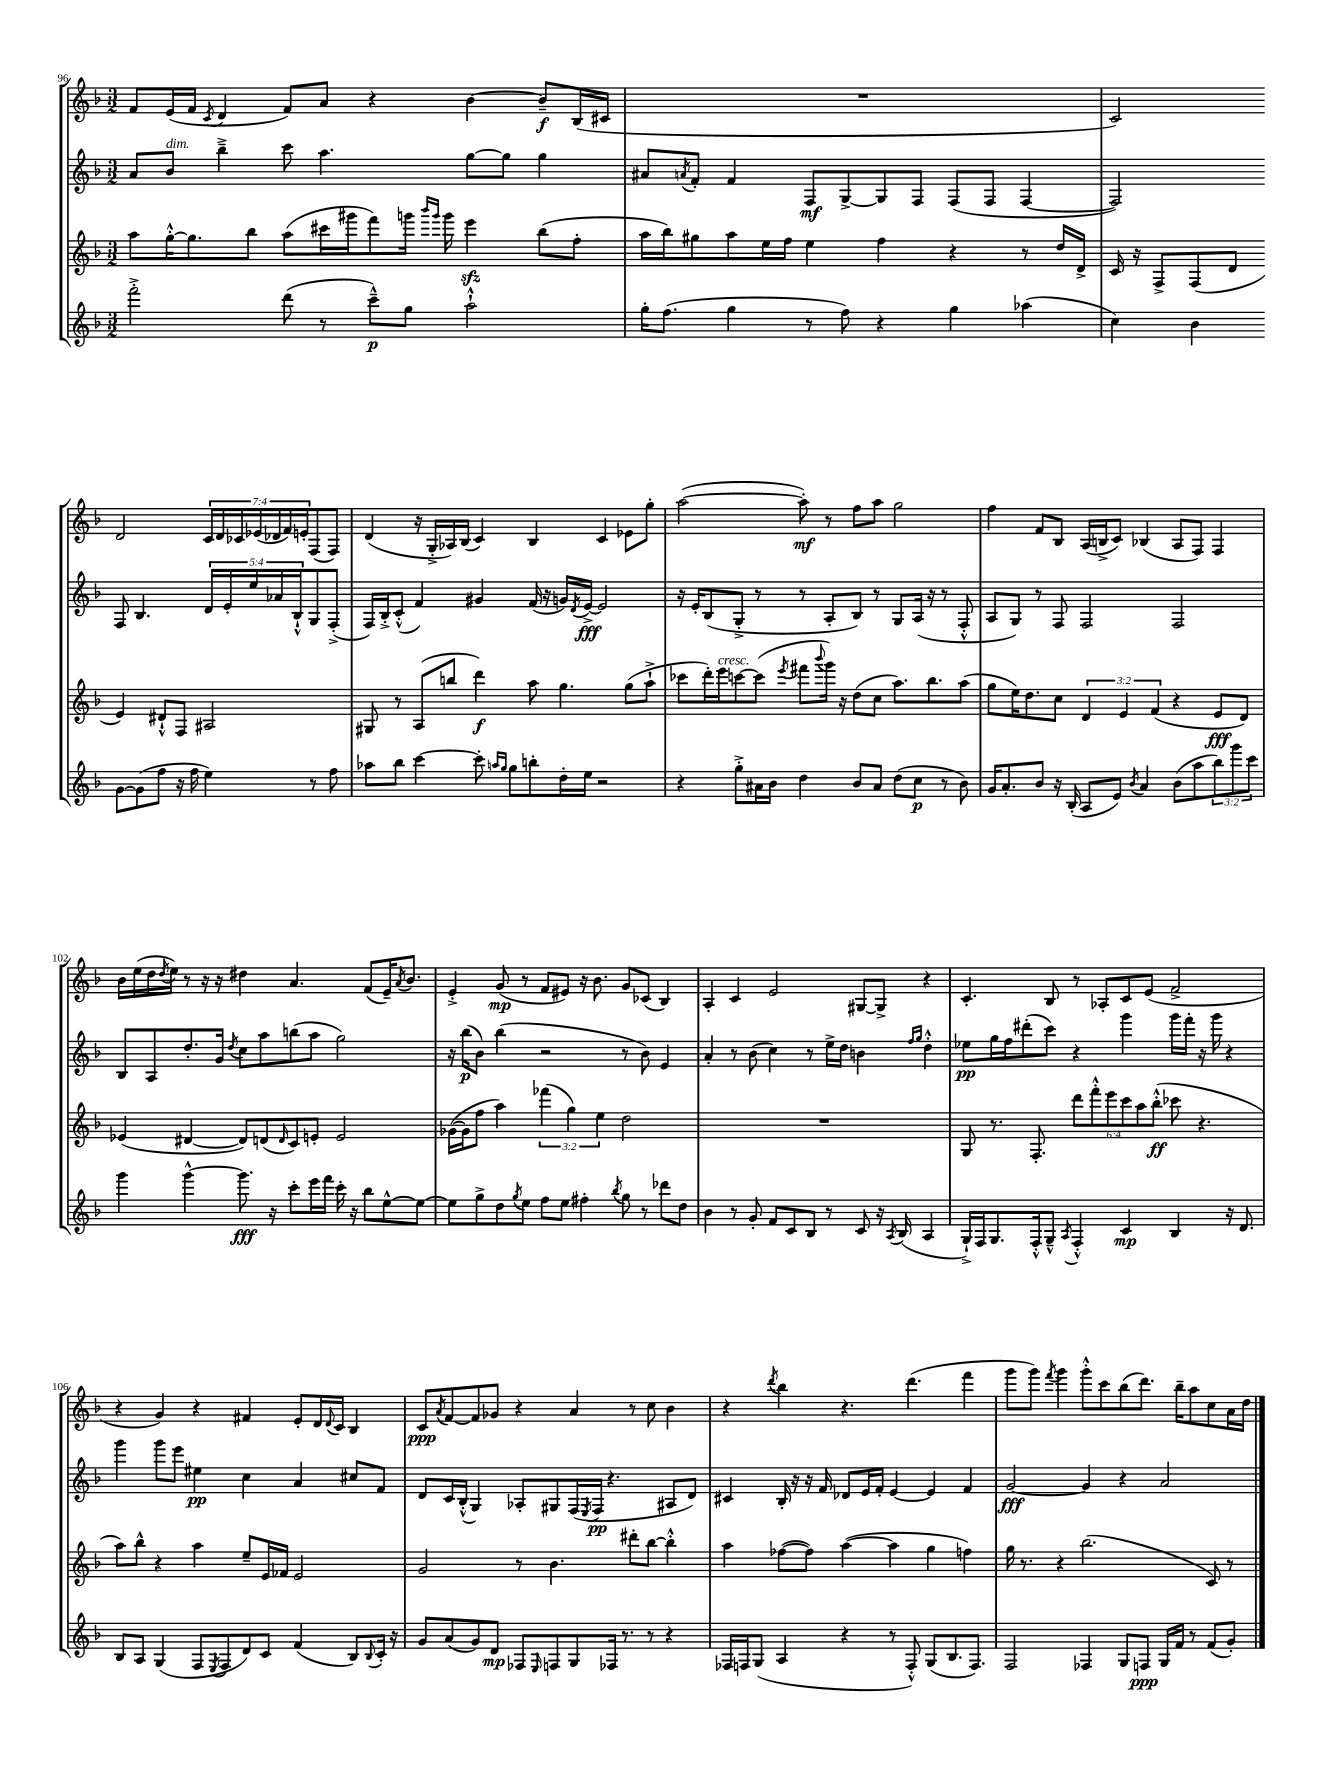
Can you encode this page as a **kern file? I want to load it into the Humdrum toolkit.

**kern	**dynam	**kern	**dynam	**kern	**dynam	**kern	**dynam
*part4	*part4	*part3	*part3	*part2	*part2	*part1	*part1
*staff4	*staff4	*staff3	*staff3	*staff2	*staff2	*staff1	*staff1
*clefG2	*	*clefG2	*	*clefG2	*	*clefG2	*
*k[b-]	*	*k[b-]	*	*k[b-]	*	*k[b-]	*
*M3/2	*	*M3/2	*	*M3/2	*	*M3/2	*
=96	=96	=96	=96	=96	=96	=96	=96
2fff'^\	.	8aa\L	.	8a/L	.	8f/L	.
!	!	!	!	!LO:TX:a:i:t=dim.	!	!	!
.	.	[16gg'^^\K	.	8b-/J	.	(16e/L	.
.	.	8.gg\]	.	.	.	16f/JJ	.
.	.	.	.	.	.	8qc/	.
.	.	.	.	4bb-~^\	.	4d/	.
.	.	8bb-\J	.	.	.	.	.
(8ddd\	.	(8aa\L	.	8ccc\	.	8f/L)	.
8r	.	16ccc#X\L	.	4.aa\	.	8a/J	.
.	.	16ggg#X\J	.	.	.	.	.
8ccc~^^\L)	p	8fff\)	.	.	.	4r	.
8gg\J	.	16gggn\Jk	.	.	.	.	.
.	.	16qqbbb-/LL	.	.	.	.	.
.	.	16qqggg/JJ	.	.	.	.	.
.	.	16ggg\	.	.	.	.	.
2aa`^^\	.	4eeezz\	.	[8gg\L	.	[4b-\	.
.	.	.	.	8gg\J]	.	.	.
.	.	(8bb-\L	.	4gg\	.	8b-~/L]	f
.	.	8ff'\J	.	.	.	(16B-/L	.
.	.	.	.	.	.	16c#X/JJ	.
=97	=97	=97	=97	=97	=97	=97	=97
16gg'\KL	.	16aa\LL	.	8a#X/L	.	1.r	.
(8.ff\J	.	16bb-\J)	.	.	.	.	.
.	.	.	.	8qan/	.	.	.
.	.	8gg#X\	.	8f'/J	.	.	.
4gg\	.	8aa\	.	4f/	.	.	.
.	.	16ee\L	.	.	.	.	.
.	.	16ff\JJ	.	.	.	.	.
8r	.	4ee\	.	8F/L	mf	.	.
8ff\)	.	.	.	[8G^/	.	.	.
4r	.	4ff\	.	8G/]	.	.	.
.	.	.	.	8F/J	.	.	.
4gg\	.	4r	.	(8F/L	.	.	.
.	.	.	.	8F/J	.	.	.
(4aa-X\	.	8r	.	[4F/	.	.	.
.	.	16dd/LL	.	.	.	.	.
.	.	16d^/JJ	.	.	.	.	.
=98	=98	=98	=98	=98	=98	=98	=98
4cc\)	.	16c/	.	2F/])	.	2c/)	.
.	.	16r	.	.	.	.	.
.	.	8F^/L	.	.	.	.	.
4b-\	.	(8F/	.	.	.	.	.
.	.	8d/J	.	.	.	.	.
[8g\L	.	4e/)	.	8F/	.	2d/	.
(8g\]	.	.	.	4.B-/	.	.	.
8ff\J	.	8d#X`^^/L	.	.	.	.	.
16r	.	8F/J	.	.	.	.	.
16ff\	.	.	.	.	.	.	.
4ee\)	.	2A#X/	.	20d/LL	.	28c/LL	.
.	.	.	.	.	.	28d/	.
.	.	.	.	20e'/	.	.	.
.	.	.	.	.	.	28c-X/	.
.	.	.	.	20ee/	.	.	.
.	.	.	.	.	.	(28e-X/	.
.	.	.	.	.	.	28d-X/	.
.	.	.	.	20a-X/	.	.	.
.	.	.	.	.	.	28f/)	.
.	.	.	.	20B-`^^/J	.	.	.
.	.	.	.	.	.	28en'/J	.
8r	.	.	.	8G/	.	(8F/	.
8ff\	.	.	.	(8F'^/J	.	8F/J)	.
!!LO:LB:g=z
=99	=99	=99	=99	=99	=99	=99	=99
8aa-X\L	.	8G#X/	.	16F/LL)	.	(4d/	.
.	.	.	.	16B-'^/J	.	.	.
8bb-\J	.	8r	.	(8c'^^/J	.	.	.
[4ccc\	.	(8A/L	.	4f/)	.	16r	.
.	.	.	.	.	.	16G'^/LL	.
.	.	8bbn/J	.	.	.	16A-X/)	.
.	.	.	.	.	.	(16B-/JJ	.
8ccc'\]	.	4ddd\)	f	4g#X/	.	4c/)	.
16qqaan/LL	.	.	.	.	.	.	.
16qqgg/JJ	.	.	.	.	.	.	.
8gg\L	.	.	.	.	.	.	.
8bbn'\	.	8aa\	.	(16f/	.	4B-/	.
.	.	.	.	16r	.	.	.
16dd'\L	.	4.gg\	.	16gn/LL)	.	.	.
.	.	.	.	8qd/	.	.	.
16ee\JJ	.	.	.	[16e^/JJ	fff	.	.
2r	.	.	.	2e/]	.	4c/	.
.	.	(8gg\L	.	.	.	8e-X\L	.
.	.	8aa`^\J	.	.	.	8gg'\J	.
=100	=100	=100	=100	=100	=100	=100	=100
4r	.	8ccc-X\L	.	16r	.	([2aa\	.
.	.	.	.	16e'/KL	.	.	.
.	.	16ddd'\L)	.	(8B-/	.	.	.
!	!	!LO:TX:a:i:t=cresc.	!	!	!	!	!
.	.	16eee\J	.	.	.	.	.
8gg'^\L	.	[8cccn\	.	8G'^/J	.	.	.
16a#X\L	.	(8ccc\J]	.	8r	.	.	.
16b-\JJ	.	.	.	.	.	.	.
.	.	8qeee/	.	.	.	.	.
4dd\	.	8fff#X\L	.	8r	.	8aa'\])	mf
.	.	8qqbbb-/	.	.	.	.	.
.	.	16ggg\Jk)	.	8A'/L	.	8r	.
.	.	16r	.	.	.	.	.
8b-/L	.	(8dd\L	.	8B-/J)	.	8ff\L	.
8a#/J	.	8cc\J	.	8r	.	8aa\J	.
(8dd\L	.	8.aa\L)	.	8G/L	.	2gg\	.
8cc\J	p	.	.	(16A/Jk	.	.	.
.	.	8.bb-\	.	16r	.	.	.
8r	.	.	.	8r	.	.	.
8b-\)	.	(8aa\J	.	8F'^^/	.	.	.
=101	=101	=101	=101	=101	=101	=101	=101
16g/KL	.	8gg\L	.	8A/L	.	4ff\	.
8.a'/	.	.	.	.	.	.	.
.	.	16ee\K)	.	8G/J)	.	.	.
.	.	8.dd\	.	.	.	.	.
8b-/J	.	.	.	8r	.	8f/L	.
16r	.	8cc\J	.	8F/	.	8B-/J	.
(16B-'/	.	.	.	.	.	.	.
8A/L	.	6d/	.	2F/	.	(16A/LL	.
.	.	.	.	.	.	16Bn^/J	.
8e/J)	.	.	.	.	.	8c/J)	.
.	.	6e/	.	.	.	.	.
8qb-/	.	.	.	.	.	.	.
4a/	.	.	.	.	.	(4B-X/	.
.	.	(6f/	.	.	.	.	.
(8b-\L	.	4r	.	2F/	.	8A/L	.
8aa\	.	.	.	.	.	8F/J)	.
12bb-\)	.	8e/L	fff	.	.	4F/	.
12ggg\	.	.	.	.	.	.	.
.	.	8d/J)	.	.	.	.	.
12ccc\J	.	.	.	.	.	.	.
!!LO:LB:g=z
=102	=102	=102	=102	=102	=102	=102	=102
4ggg\	.	(4e-X/	.	8B-/L	.	16b-\LL	.
.	.	.	.	.	.	(16ee\	.
.	.	.	.	8A/	.	16dd\	.
.	.	.	.	.	.	8qdd/	.
.	.	.	.	.	.	16ee\JJ)	.
[4ggg^^\	.	[4d#X/	.	8.dd'/	.	8r	.
.	.	.	.	.	.	16r	.
.	.	.	.	16g/Jk	.	16r	.
.	.	.	.	8qdd/	.	.	.
8.ggg\]	fff	8d#/L])	.	8cc\L	.	4dd#X\	.
.	.	(8dn/	.	8aa\	.	.	.
16r	.	.	.	.	.	.	.
.	.	16qqd/	.	.	.	.	.
8ccc'\L	.	8c/)	.	(8bbn\	.	4.a/	.
16eee\L	.	8en'/J	.	8aa\J	.	.	.
16fff\JJ	.	.	.	.	.	.	.
16ccc'\	.	2e/	.	2gg\)	.	.	.
16r	.	.	.	.	.	.	.
8bb-\L	.	.	.	.	.	(8f/L	.
[8ee^^\	.	.	.	.	.	16e~/K)	.
.	.	.	.	.	.	8qa/	.
.	.	.	.	.	.	8.b-/J	.
8ee\J_	.	.	.	.	.	.	.
=103	=103	=103	=103	=103	=103	=103	=103
8ee\L]	.	([16g-X\LL	.	16r	.	4e'^/	.
.	.	16g-\J]	.	(16bb-\KL	p	.	.
8gg^\	.	8ff\J	.	8b-\J)	.	.	.
8dd\	.	4aa\)	.	(4bb-\	.	(8g/	mp
8qgg/	.	.	.	.	.	.	.
8ee\J	.	.	.	.	.	8r	.
8ff\L	.	(6fff-X\	.	2r	.	8f/L	.
8ee\J	.	.	.	.	.	8e#X/J)	.
.	.	6gg\)	.	.	.	.	.
4ff#X'\	.	.	.	.	.	16r	.
.	.	.	.	.	.	8.b-\	.
.	.	6ee\	.	.	.	.	.
8qbb-/	.	.	.	.	.	.	.
8gg\	.	2dd\	.	8r	.	8g/L	.
8r	.	.	.	8b-\)	.	(8c-X/J	.
8ddd-X\L	.	.	.	4e/	.	4B-/)	.
8dd\J	.	.	.	.	.	.	.
=104	=104	=104	=104	=104	=104	=104	=104
4b-\	.	1.r	.	4a'/	.	4A'/	.
8r	.	.	.	8r	.	4c/	.
8g'/	.	.	.	(8b-\	.	.	.
8f/L	.	.	.	4cc\)	.	2e/	.
8c/	.	.	.	.	.	.	.
8B-/J	.	.	.	8r	.	.	.
8r	.	.	.	16ee^\LL	.	.	.
.	.	.	.	16dd\JJ	.	.	.
8c/	.	.	.	4bn\	.	[8G#X/L	.
16r	.	.	.	.	.	8G#^/J]	.
8qA/	.	.	.	.	.	.	.
(16B-/	.	.	.	.	.	.	.
.	.	.	.	16qqff/LL	.	.	.
.	.	.	.	16qqgg/JJ	.	.	.
4A/	.	.	.	4dd'^^\	.	4r	.
=105	=105	=105	=105	=105	=105	=105	=105
16G`^/LL)	.	8G/	.	8ee-X\L	pp	4.c'/	.
16F/J	.	.	.	.	.	.	.
8.G/	.	8.r	.	16gg\L	.	.	.
.	.	.	.	16ff\J	.	.	.
.	.	.	.	(8ddd#X'\	.	.	.
16F'^^/k	.	8.F'/	.	.	.	.	.
8G~^^/J	.	.	.	8ccc\J)	.	8B-/	.
8qA/	.	.	.	.	.	.	.
4F'^^/	.	12ddd\L	.	4r	.	8r	.
.	.	12fff'^^\	.	.	.	.	.
.	.	.	.	.	.	8A-X'/L	.
.	.	12eee\	.	.	.	.	.
4c/	mp	12ccc\	.	4ggg\	.	8c/	.
.	.	12aa\	.	.	.	.	.
.	.	.	.	.	.	(8e/J	.
.	.	(12bb-'^^\J	ff	.	.	.	.
4B-/	.	8ccc-X\	.	16ggg\LL	.	2f^/	.
.	.	.	.	16fff'\JJ	.	.	.
.	.	4.r	.	16r	.	.	.
.	.	.	.	16ggg\	.	.	.
16r	.	.	.	4r	.	.	.
8.d/	.	.	.	.	.	.	.
!!LO:LB:g=z
=106	=106	=106	=106	=106	=106	=106	=106
8B-/L	.	8aa\L)	.	4ggg\	.	4r	.
8A/J	.	8bb-^^\J	.	.	.	.	.
(4G/	.	4r	.	8ggg\L	.	4g/)	.
.	.	.	.	8eee\J	.	.	.
8F/L	.	4aa\	.	4ee#X\	pp	4r	.
8qE/	.	.	.	.	.	.	.
8F/	.	.	.	.	.	.	.
8d/)	.	8ee~/L	.	4cc\	.	4f#X/	.
8c/J	.	16e/L	.	.	.	.	.
.	.	16f-X/JJ	.	.	.	.	.
(4f/	.	2e/	.	4a/	.	8e'/L	.
.	.	.	.	.	.	16d/L	.
.	.	.	.	.	.	8qqd/	.
.	.	.	.	.	.	16c/JJ	.
8B-/L)	.	.	.	8cc#X/L	.	4B-/	.
8qqB-/	.	.	.	.	.	.	.
16c'/Jk	.	.	.	8f/J	.	.	.
16r	.	.	.	.	.	.	.
=107	=107	=107	=107	=107	=107	=107	=107
8g/L	.	2g/	.	8d/L	.	8c/L	ppp
.	.	.	.	.	.	8qa/	.
(8a/	.	.	.	16c/L	.	[8f/	.
.	.	.	.	(16B-'^^/JJ	.	.	.
8g/)	.	.	.	4G/)	.	8f/]	.
8d/J	mp	.	.	.	.	8g-X/J	.
8F-X/L	.	8r	.	8A-X'/L	.	4r	.
16qqE/	.	.	.	.	.	.	.
8Fn/	.	4.b-\	.	8G#X/	.	.	.
8G/	.	.	.	(16F/L	.	4a/	.
.	.	.	.	8qE/	.	.	.
.	.	.	.	16F/JJ	pp	.	.
16F-X/Jk	.	.	.	4.r	.	.	.
8.r	.	.	.	.	.	.	.
.	.	8ddd#X'\L	.	.	.	8r	.
8r	.	[8bb-\J	.	.	.	8cc\	.
4r	.	4bb-'^^\]	.	8A#X/L	.	4b-\	.
.	.	.	.	8d/J)	.	.	.
=108	=108	=108	=108	=108	=108	=108	=108
16F-X/LL	.	4aa\	.	4c#X/	.	4r	.
16Fn/J	.	.	.	.	.	.	.
(8G/J	.	.	.	.	.	.	.
.	.	.	.	.	.	8qddd/	.
4A/	.	([8ff-X\L	.	16B-'/	.	4bb-\	.
.	.	.	.	16r	.	.	.
.	.	8ff-\J])	.	16r	.	.	.
.	.	.	.	16f/	.	.	.
4r	.	([4aa\	.	8d-X/L	.	4.r	.
.	.	.	.	16e/L	.	.	.
.	.	.	.	16f'/JJ	.	.	.
8r	.	4aa\]	.	[4e/	.	.	.
8F'^^/)	.	.	.	.	.	(4.ddd\	.
(8G/L	.	4gg\	.	4e/]	.	.	.
8.B-/	.	.	.	.	.	.	.
.	.	4ffn\)	.	4f/	.	4fff\	.
8.F/J)	.	.	.	.	.	.	.
=109	=109	=109	=109	=109	=109	=109	=109
2F/	.	16gg\	.	[2g/	fff	8ggg\L	.
.	.	8.r	.	.	.	.	.
.	.	.	.	.	.	8ggg\J)	.
.	.	.	.	.	.	8qfff/	.
.	.	4r	.	.	.	4ggg\	.
4F-X/	.	(2.bb-\	.	4g/]	.	8ggg'^^\L	.
.	.	.	.	.	.	8ccc\	.
8G/L	.	.	.	4r	.	(8bb-\	.
8Fn/J	ppp	.	.	.	.	8.ddd\J)	.
16G/LL	.	.	.	2a/	.	.	.
16f/JJ	.	.	.	.	.	16bb-~\KL	.
8r	.	.	.	.	.	8aa\	.
(8f/L	.	8c/)	.	.	.	8cc\	.
8g'/J)	.	8r	.	.	.	16a\L	.
.	.	.	.	.	.	16dd\JJ	.
==	==	==	==	==	==	==	==
*-	*-	*-	*-	*-	*-	*-	*-
